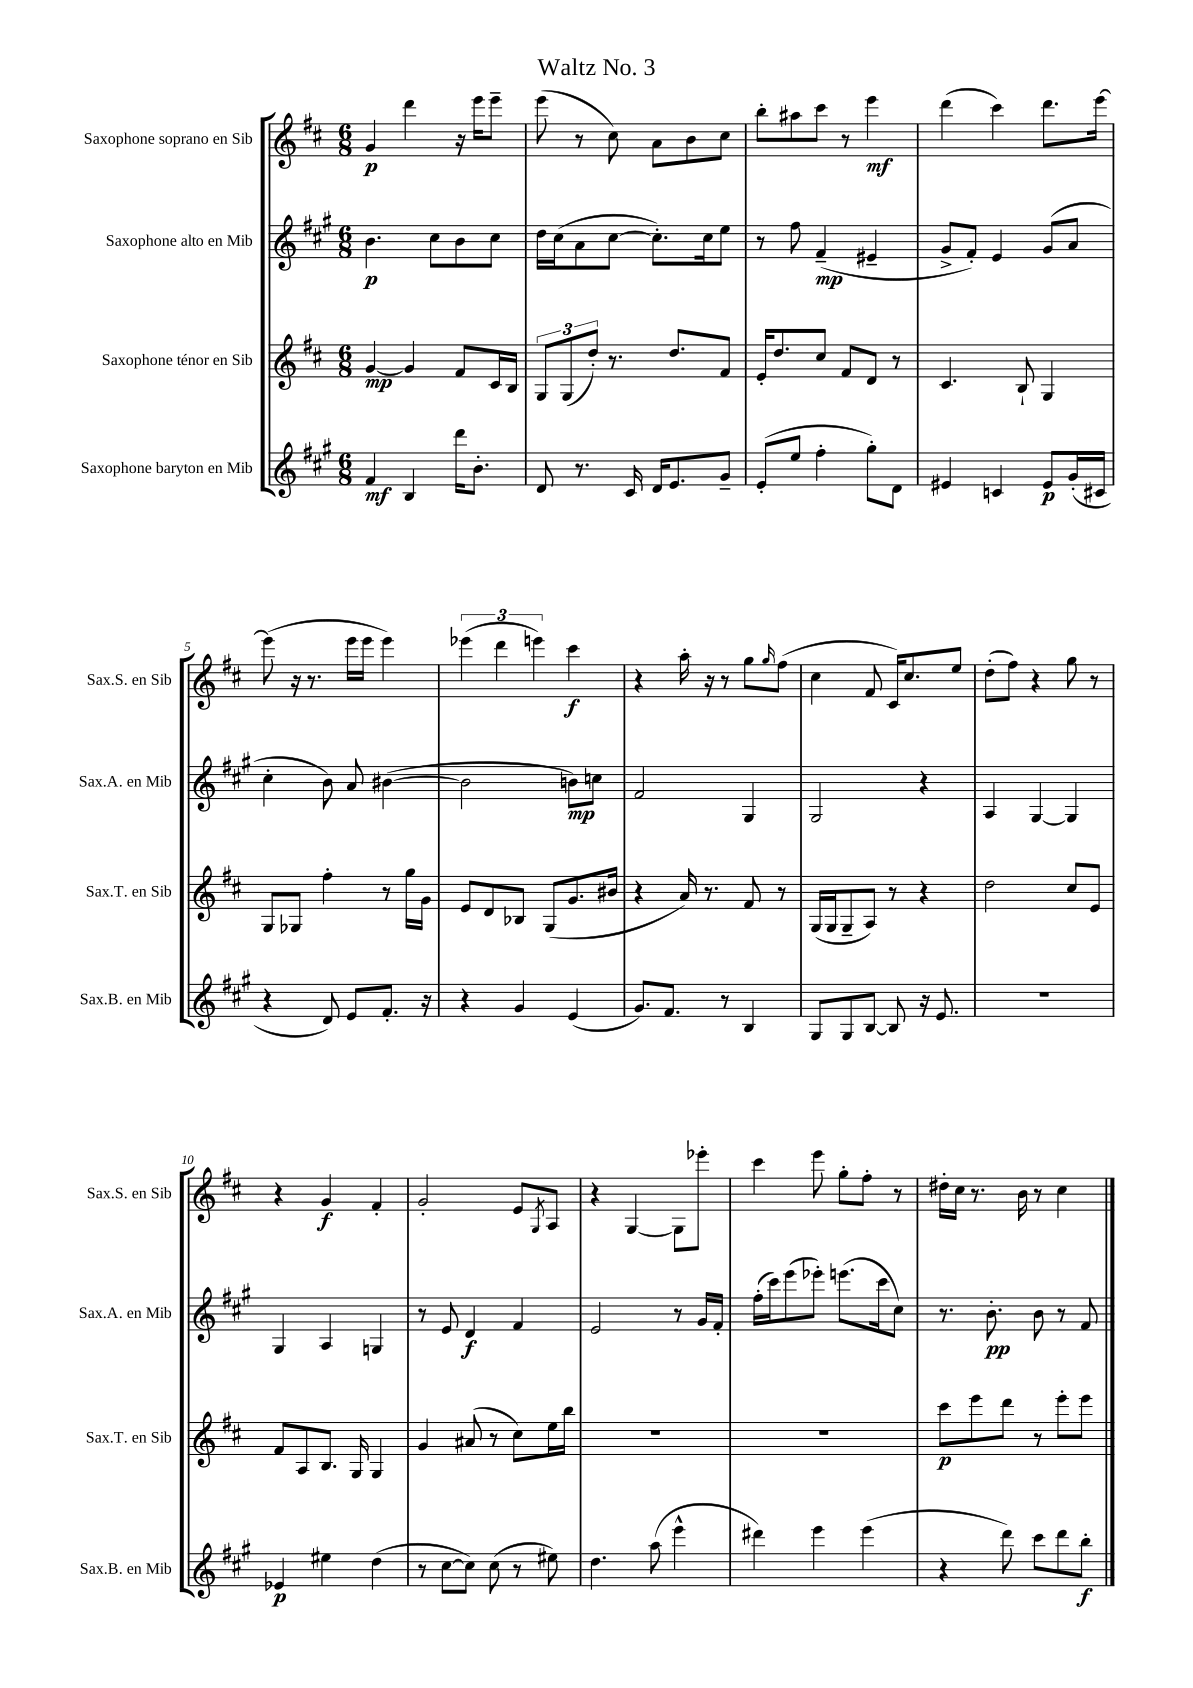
\header { title = "Waltz No. 3" }
<<
\new StaffGroup <<
\new Staff = "s0" \with { instrumentName = "Saxophone soprano en Sib" shortInstrumentName = "Sax.S. en Sib" } {
    \clef treble \key d \major \numericTimeSignature \time 6/8
    g'4\p d'''4 r16 e'''16 e'''8-- |
    e'''8( r8 cis''8) a'8 b'8 cis''8 |
    b''8-. ais''8 cis'''8 r8 e'''4\mf |
    d'''4( cis'''4) d'''8. e'''16~ |
    e'''8( r16 r8. e'''16 e'''16 e'''4) |
    \tuplet 3/2 { ees'''4( d'''4 e'''4) } cis'''4\f |
    r4 a''16-. r16 r8 g''8 \grace { g''16 } fis''8( |
    cis''4 fis'8 cis'16) cis''8. e''8 |
    d''8-.( fis''8) r4 g''8 r8 |
    r4 g'4\f fis'4-. |
    g'2-. e'8 \acciaccatura { g8 } a8 |
    r4 g4~ g8 ees'''8-. |
    cis'''4 e'''8 g''8-. fis''8-. r8 |
    dis''16-. cis''16 r8. b'16 r8 cis''4 \bar "|." |
}
\new Staff = "s1" \with { instrumentName = "Saxophone alto en Mib" shortInstrumentName = "Sax.A. en Mib" } {
    \clef treble \key a \major \numericTimeSignature \time 6/8
    b'4.\p cis''8 b'8 cis''8 |
    d''16 cis''16( a'8 cis''8~ cis''8.-.) cis''16 e''8 |
    r8 fis''8 fis'4--\mp( eis'4-- |
    gis'8-> fis'8-.) e'4 gis'8( a'8 |
    cis''4-. b'8) a'8 bis'4~( |
    bis'2 b'8\mp) c''8 |
    fis'2 gis4 |
    gis2 r4 |
    a4 gis4~ gis4 |
    gis4 a4 g4 |
    r8 e'8 d'4\f fis'4 |
    e'2 r8 gis'16 fis'16-. |
    fis''16-.( cis'''16) e'''8( ees'''8-.) e'''8.( cis'''16 cis''8) |
    r8. b'8.-.\pp b'8 r8 fis'8 \bar "|." |
}
\new Staff = "s2" \with { instrumentName = "Saxophone ténor en Sib" shortInstrumentName = "Sax.T. en Sib" } {
    \clef treble \key d \major \numericTimeSignature \time 6/8
    g'4~\mp g'4 fis'8 cis'16 b16 |
    \tuplet 3/2 { g8 g8( d''8-.) } r8. d''8. fis'8 |
    e'16-. d''8. cis''8 fis'8 d'8 r8 |
    cis'4. b8-! g4 |
    g8 ges8 fis''4-. r8 g''16 g'16 |
    e'8 d'8 bes8 g8( g'8. bis'16 |
    r4 a'16) r8. fis'8 r8 |
    g16( g16 g8-- a8) r8 r4 |
    d''2 cis''8 e'8 |
    fis'8 a8 b8. g16 g4 |
    g'4 ais'8( r8 cis''8) e''16 b''16 |
    R2. |
    R2. |
    cis'''8\p e'''8 d'''8 r8 e'''8-. e'''8 \bar "|." |
}
\new Staff = "s3" \with { instrumentName = "Saxophone baryton en Mib" shortInstrumentName = "Sax.B. en Mib" } {
    \clef treble \key a \major \numericTimeSignature \time 6/8
    fis'4\mf b4 d'''16 b'8.-. |
    d'8 r8. cis'16 d'16 e'8. gis'8-- |
    e'8-.( e''8 fis''4-. gis''8-.) d'8 |
    eis'4 c'4 eis'8\p gis'16-.( cis'16 |
    r4 d'8) e'8 fis'8.-. r16 |
    r4 gis'4 e'4( |
    gis'8.) fis'8. r8 b4 |
    gis8 gis8 b8~ b8 r16 e'8. |
    R2. |
    ees'4\p eis''4 d''4( |
    r8 cis''8~ cis''8) cis''8( r8 eis''8) |
    d''4. a''8( e'''4-^ |
    dis'''4) e'''4 e'''4( |
    r4 d'''8) cis'''8 d'''8 b''8-.\f \bar "|." |
}
>>
>>
